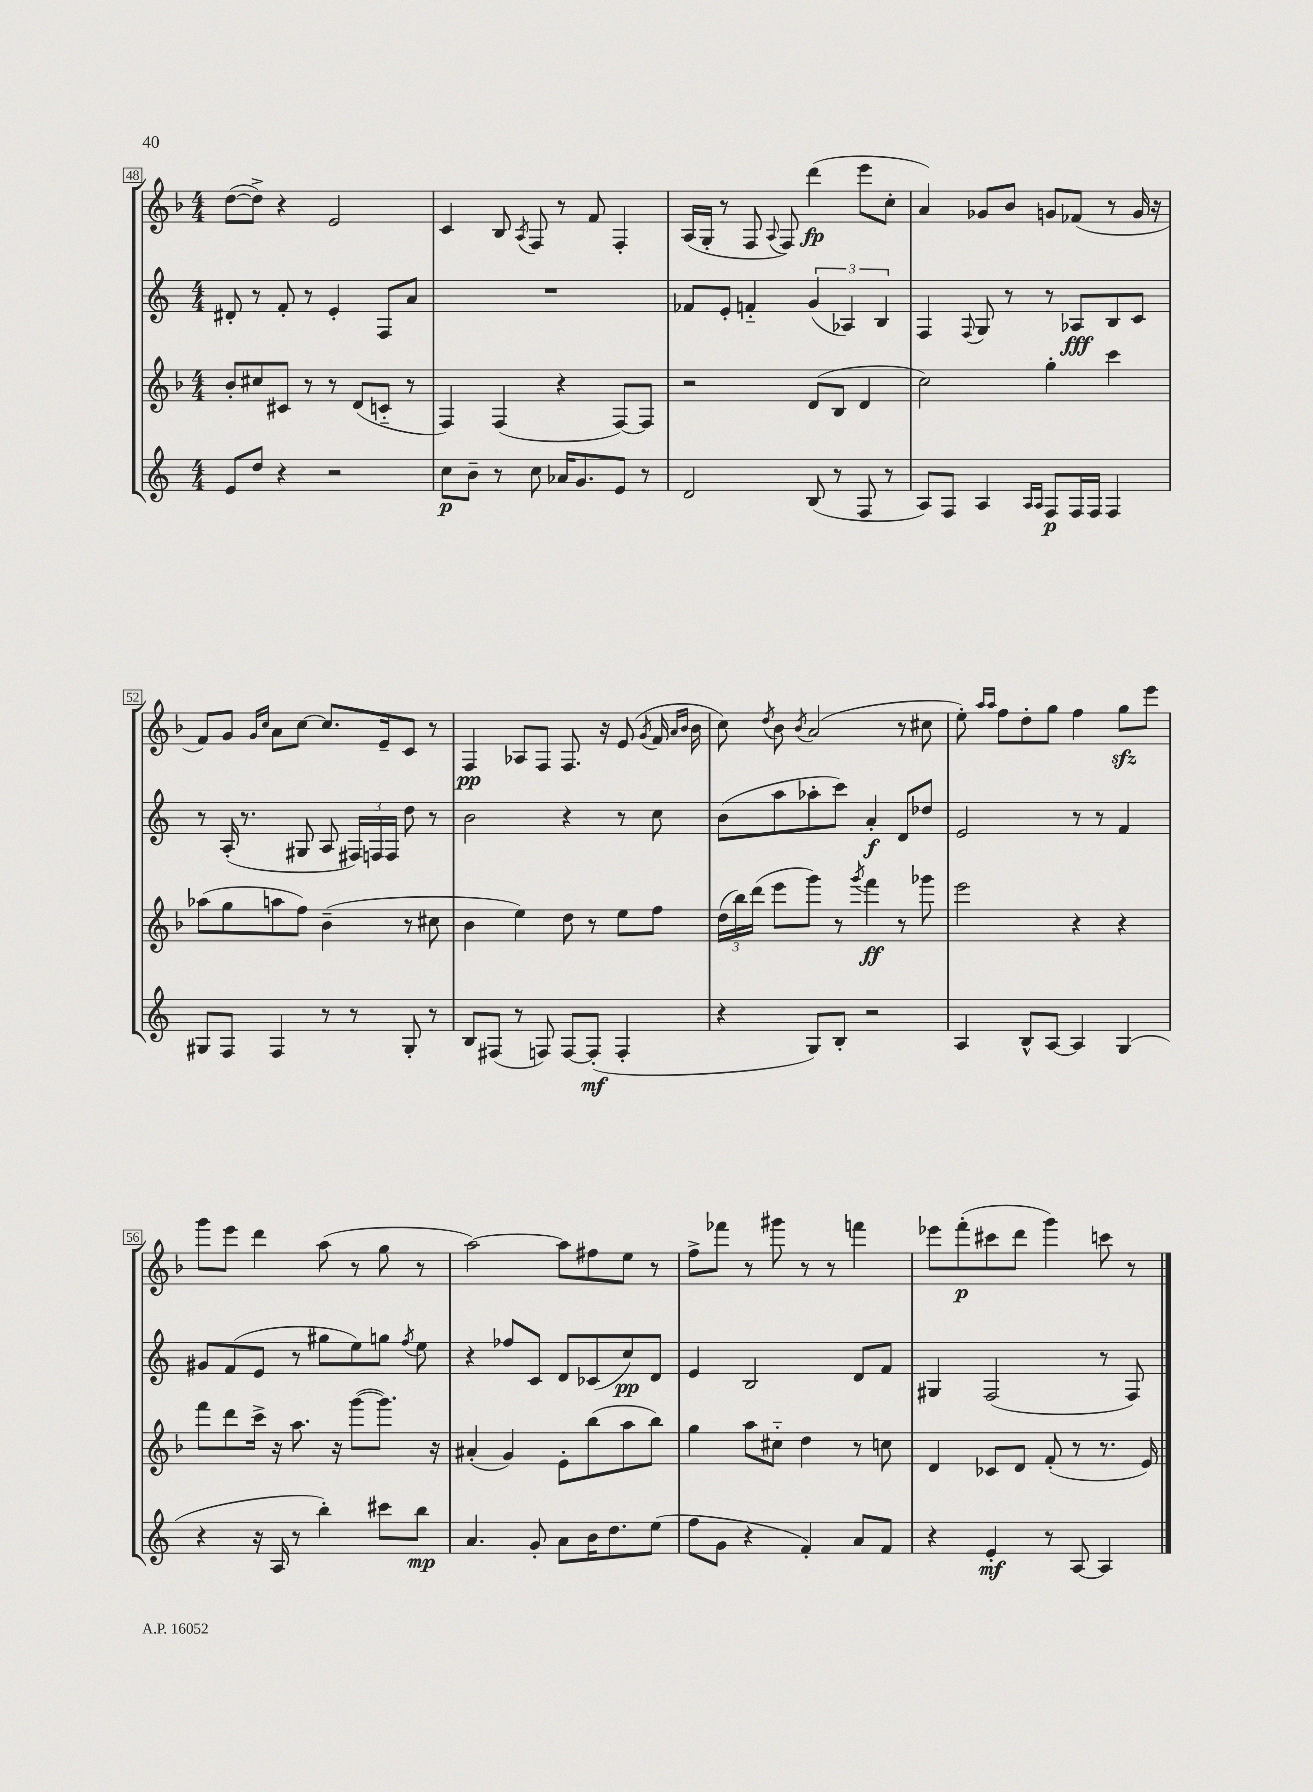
<<
\new StaffGroup <<
\new Staff = "s0" {
    \clef treble \key f \major \numericTimeSignature \time 4/4
    \autoBeamOff d''8[~( d''8]->) r4 e'2 |
    c'4 bes8 \acciaccatura { a8 } f8 r8 f'8 f4-. |
    a16[( g16]-. r8 f8 \appoggiatura { a8 } f8) d'''4\fp( e'''8[ c''8]-. |
    a'4) ges'8[ bes'8] g'8[ fes'8]( r8 g'16 r16 |
    f'8[) g'8] \grace { g'16[ c''16] } a'8[ c''8]~ c''8.[ e'16-- c'8] r8 |
    f4\pp aes8[ f8] f8. r16 e'8( \acciaccatura { g'8 } f'16 \grace { a'16[ bes'16] } bes'16 |
    c''8) \acciaccatura { d''8 } bes'8 \acciaccatura { bes'8 } a'2( r8 cis''8 |
    e''8-.) \grace { a''16[ a''16] } f''8[ d''8-. g''8] f''4 g''8[\sfz e'''8] |
    g'''8[ e'''8] d'''4 a''8( r8 g''8 r8 |
    a''2~) a''8[ fis''8 e''8] r8 |
    f''8[-> fes'''8] r8 gis'''8 r8 r8 f'''4 |
    ees'''8[ f'''8-.\p( cis'''8 d'''8] g'''4) c'''8 r8 \bar "|." |
}
\new Staff = "s1" {
    \clef treble \key c \major \numericTimeSignature \time 4/4
    \autoBeamOff dis'8-. r8 f'8-. r8 e'4-. f8[ a'8] |
    R1 |
    fes'8[ e'8]-. f'4-_ \tuplet 3/2 { g'4( aes4) b4 } |
    f4 \appoggiatura { f8 } g8 r8 r8 aes8[\fff b8 c'8] |
    r8 a16-.( r8. gis8 a8 \tuplet 3/2 { fis16[) f16 f16] } d''8 r8 |
    b'2 r4 r8 c''8 |
    b'8[( a''8 aes''8-. c'''8]) a'4-.\f d'8[ des''8] |
    e'2 r8 r8 f'4 |
    gis'8[ f'8( e'8] r8 gis''8[ e''8) g''8] \acciaccatura { f''8 } e''8 |
    r4 fes''8[ c'8] d'8[ ces'8( c''8\pp) d'8] |
    e'4 b2 d'8[ f'8] |
    gis4 f2( r8 f8) \bar "|." |
}
\new Staff = "s2" {
    \clef treble \key f \major \numericTimeSignature \time 4/4
    \autoBeamOff bes'8[-. cis''8 cis'8] r8 r8 d'8[( c'8]-_ r8 |
    f4) f4( r4 f8[~) f8] |
    r2 d'8[( bes8] d'4 |
    c''2) g''4-. c'''4 |
    aes''8[( g''8 a''8 f''8]) bes'4--( r8 cis''8 |
    bes'4 e''4) d''8 r8 e''8[ f''8] |
    \tuplet 3/2 { d''16[( bes''16) d'''16]( } e'''8[ g'''8]) r8 \acciaccatura { g'''8 } f'''4\ff r8 ges'''8 |
    e'''2 r4 r4 |
    f'''8[ d'''8 c'''16]-> r16 a''8. r16 g'''8[~( g'''8.]) r16 |
    ais'4-.( g'4) e'8[-. bes''8( a''8 bes''8]) |
    g''4 a''8[ cis''8]-_ d''4 r8 c''8 |
    d'4 ces'8[ d'8] f'8-.( r8 r8. e'16) \bar "|." |
}
\new Staff = "s3" {
    \clef treble \key c \major \numericTimeSignature \time 4/4
    \autoBeamOff e'8[ d''8] r4 r2 |
    c''8[\p b'8]-- r8 c''8 aes'16[ g'8. e'8] r8 |
    d'2 b8( r8 f8 r8 |
    a8[) f8] a4 \grace { a16[ a16] } f8[\p f16 f16] f4 |
    gis8[ f8] f4 r8 r8 gis8-. r8 |
    b8[ fis8]( r8 f8) f8[~ f8]-.\mf( f4-. |
    r4 g8[) b8]-. r2 |
    a4 b8[-^ a8]~ a4 g4( |
    r4 r16 a16 r8 b''4-.) cis'''8[ b''8]\mp |
    a'4. g'8-. a'8[ b'16 d''8. e''8]( |
    f''8[ g'8] r4 f'4-.) a'8[ f'8] |
    r4 e'4-.\mf r8 a8~ a4 \bar "|." |
}
>>
>>
\layout { \context { \Score currentBarNumber = #48 \override BarNumber.stencil = #(make-stencil-boxer 0.1 0.3 ly:text-interface::print) } }
